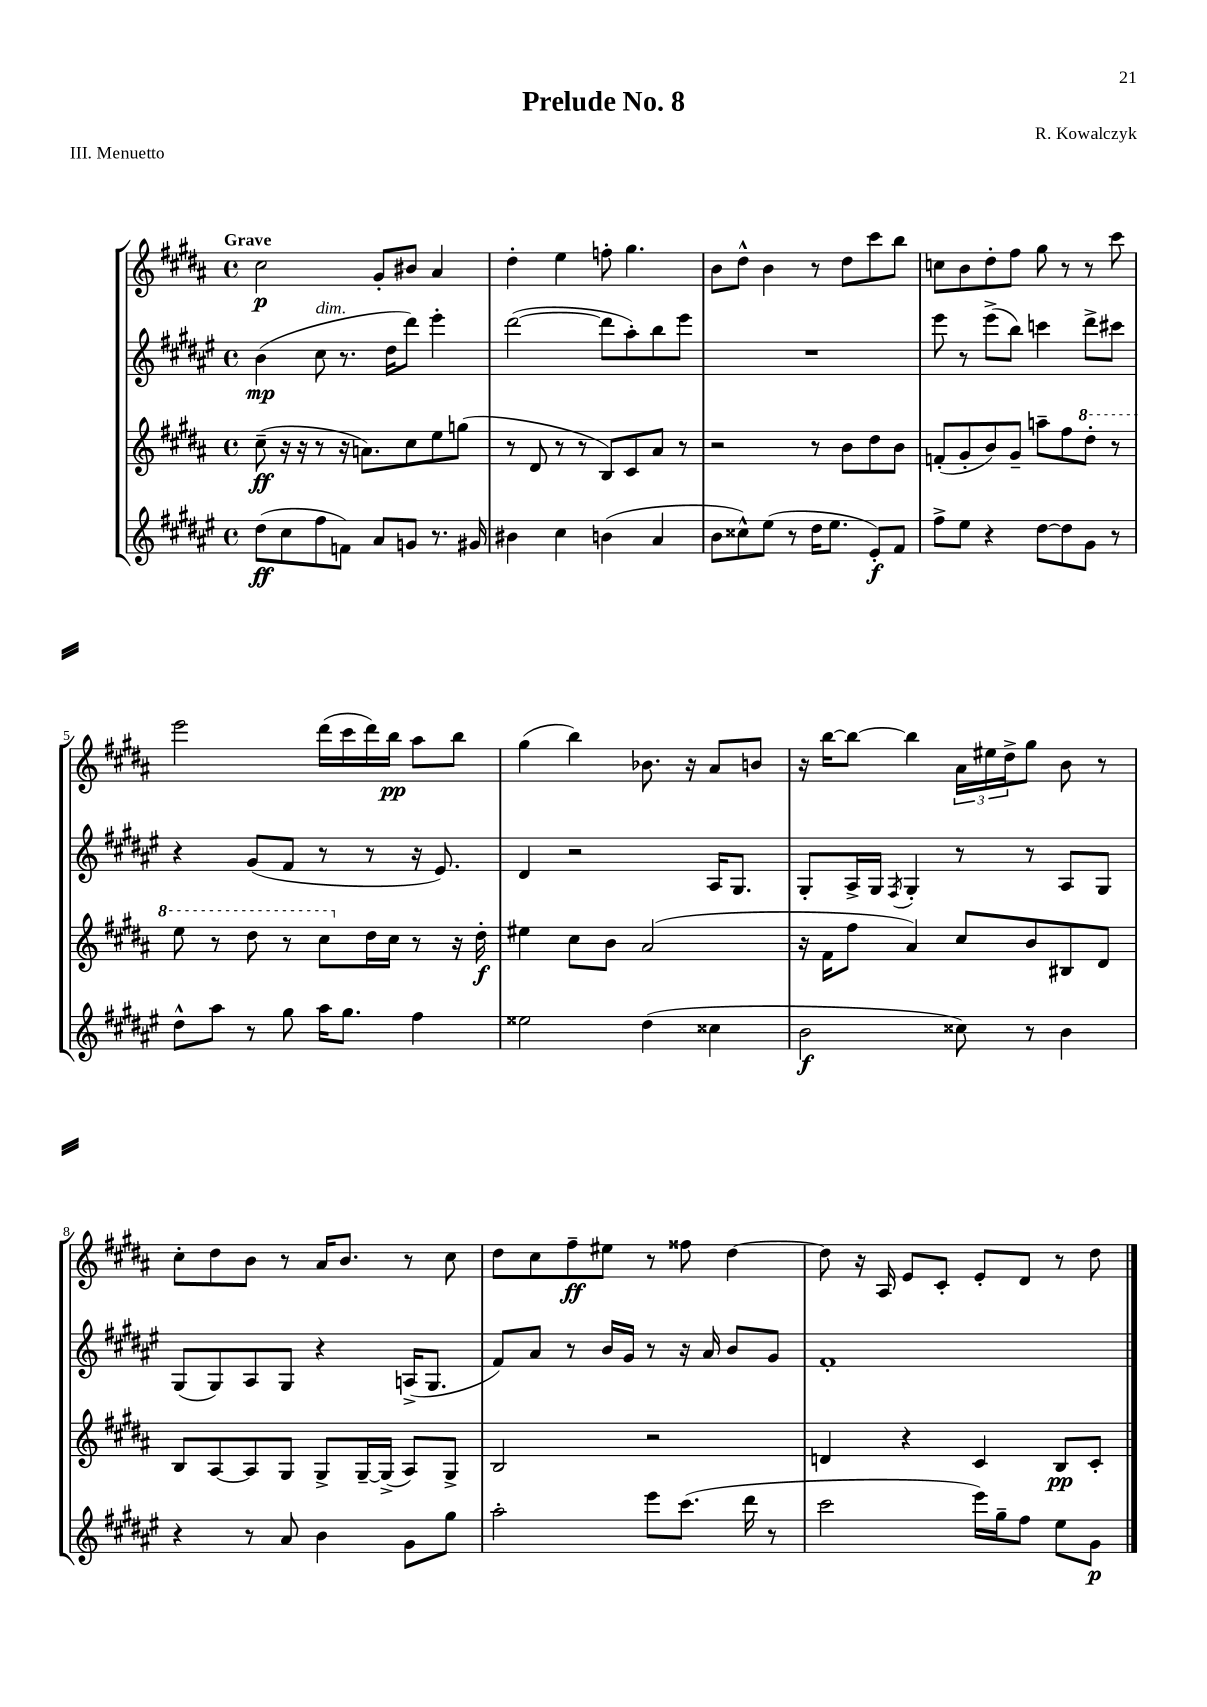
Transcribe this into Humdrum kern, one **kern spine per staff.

**kern	**kern	**kern	**kern
*staff4	*staff3	*staff2	*staff1
*clefG2	*clefG2	*clefG2	*clefG2
*k[f#c#g#d#a#e#]	*k[f#c#g#d#a#]	*k[f#c#g#d#a#e#]	*k[f#c#g#d#a#]
*M4/4	*M4/4	*M4/4	*M4/4
*met(c)	*met(c)	*met(c)	*met(c)
(8dd#\L	(8cc#~\	(4b\	2cc#\
8cc#\	16r	.	.
.	16r	.	.
8ff#\	8r	8cc#\	.
8f\J)	16r	8.r	.
.	8.a\L)	.	.
8a#/L	.	.	8g#'/L
.	.	16dd#\LK	.
8g/J	8cc#\	8ddd#\J)	8b#/J
8.r	8ee\	4eee#'\	4a#/
.	(8gg\J	.	.
16g#/	.	.	.
=	=	=	=
4b#\	8r	([2ddd#\	4dd#'\
.	8d#/	.	.
4cc#\	8r	.	4ee\
.	8r	.	.
(4b\	8B/L)	8ddd#\]L	8ff'\
.	8c#/	8aa#'\)	4.gg#\
4a#/	8a#/J	8bb\	.
.	8r	8eee#\J	.
=	=	=	=
8b\L	2r	1r	8b\L
8cc##^^\)	.	.	8dd#^^\J
(8ee#\J	.	.	4b\
8r	.	.	.
16dd#\LK	8r	.	8r
8.ee#\J	.	.	.
.	8b\L	.	8dd#\L
8e#'/L)	8dd#\	.	8ccc#\
8f#/J	8b\J	.	8bb\J
=	=	=	=
8ff#^\L	(8f'/L	8eee#\	8cc\L
8ee#\J	8g#'/	8r	8b\
4r	8b/)	(8eee#^\L	8dd#'\
.	8g#~/J	8bb\J)	8ff#\J
[8dd#\L	8aa~\L	4ccc\	8gg#\
8dd#\]	8ff#\	.	8r
8g#\J	8ddd#'\J	8ddd#^\L	8r
8r	8r	8ccc#\J	8ccc#\
=	=	=	=
8dd#^^\L	8eee\	4r	2eee\
8aa#\J	8r	.	.
8r	8ddd#\	(8g#/L	.
8gg#\	8r	8f#/J	.
16aa#\LK	8ccc#\L	8r	(16ddd#\LL
8.gg#\J	.	.	16ccc#\
.	16dd#\L	8r	16ddd#\)
.	16cc#\JJ	.	16bb\JJ
4ff#\	8r	16r	8aa#\L
.	.	8.e#/)	.
.	16r	.	8bb\J
.	16dd#'\	.	.
=	=	=	=
2ee##\	4ee#\	4d#/	(4gg#\
.	8cc#\L	2r	4bb\)
.	8b\J	.	.
(4dd#\	(2a#/	.	8.b-\
.	.	.	16r
4cc##\	.	16A#/LK	8a#/L
.	.	8.G#/J	.
.	.	.	8b/J
=	=	=	=
2b\	16r	8G#'/L	16r
.	16f#\LK	.	[16bb\LK
.	8ff#\J	16A#^/L	8bb\_J
.	.	16G#/JJ	.
.	.	8qF#/	.
.	4a#/)	4G#'/	4bb\]
8cc##\)	8cc#/L	8r	24a#\LL
.	.	.	24ee#\
.	.	.	24dd#^\J
8r	8b/	8r	8gg#\J
4b\	8B#/	8A#/L	8b\
.	8d#/J	8G#/J	8r
=	=	=	=
4r	8B/L	(8G#/L	8cc#'\L
.	[8A#/	8G#/)	8dd#\
8r	8A#/]	8A#/	8b\J
8a#/	8G#/J	8G#/J	8r
4b\	8G#^/L	4r	16a#/LK
.	.	.	8.b/J
.	[16G#~/L	.	.
.	(16G#^/]JJ	.	.
8g#\L	8A#/L)	(16A^/LK	8r
.	.	8.G#/J	.
8gg#\J	8G#^/J	.	8cc#\
=	=	=	=
2aa#'\	2B/	8f#/L)	8dd#\L
.	.	8a#/J	8cc#\
.	.	8r	8ff#~\
.	.	16b/LL	8ee#\J
.	.	16g#/JJ	.
8eee#\L	2r	8r	8r
(8.ccc#\J	.	16r	8ff##\
.	.	16a#/	.
.	.	8b/L	[4dd#\
16ddd#\	.	.	.
8r	.	8g#/J	.
=	=	=	=
2ccc#\	4d/	1f#'	8dd#\]
.	.	.	16r
.	.	.	16A#/
.	4r	.	8e/L
.	.	.	8c#'/J
16eee#\LL)	4c#/	.	8e'/L
16gg#~\J	.	.	.
8ff#\J	.	.	8d#/J
8ee#\L	8B/L	.	8r
8g#\J	8c#'/J	.	8dd#\
==	==	==	==
*-	*-	*-	*-
